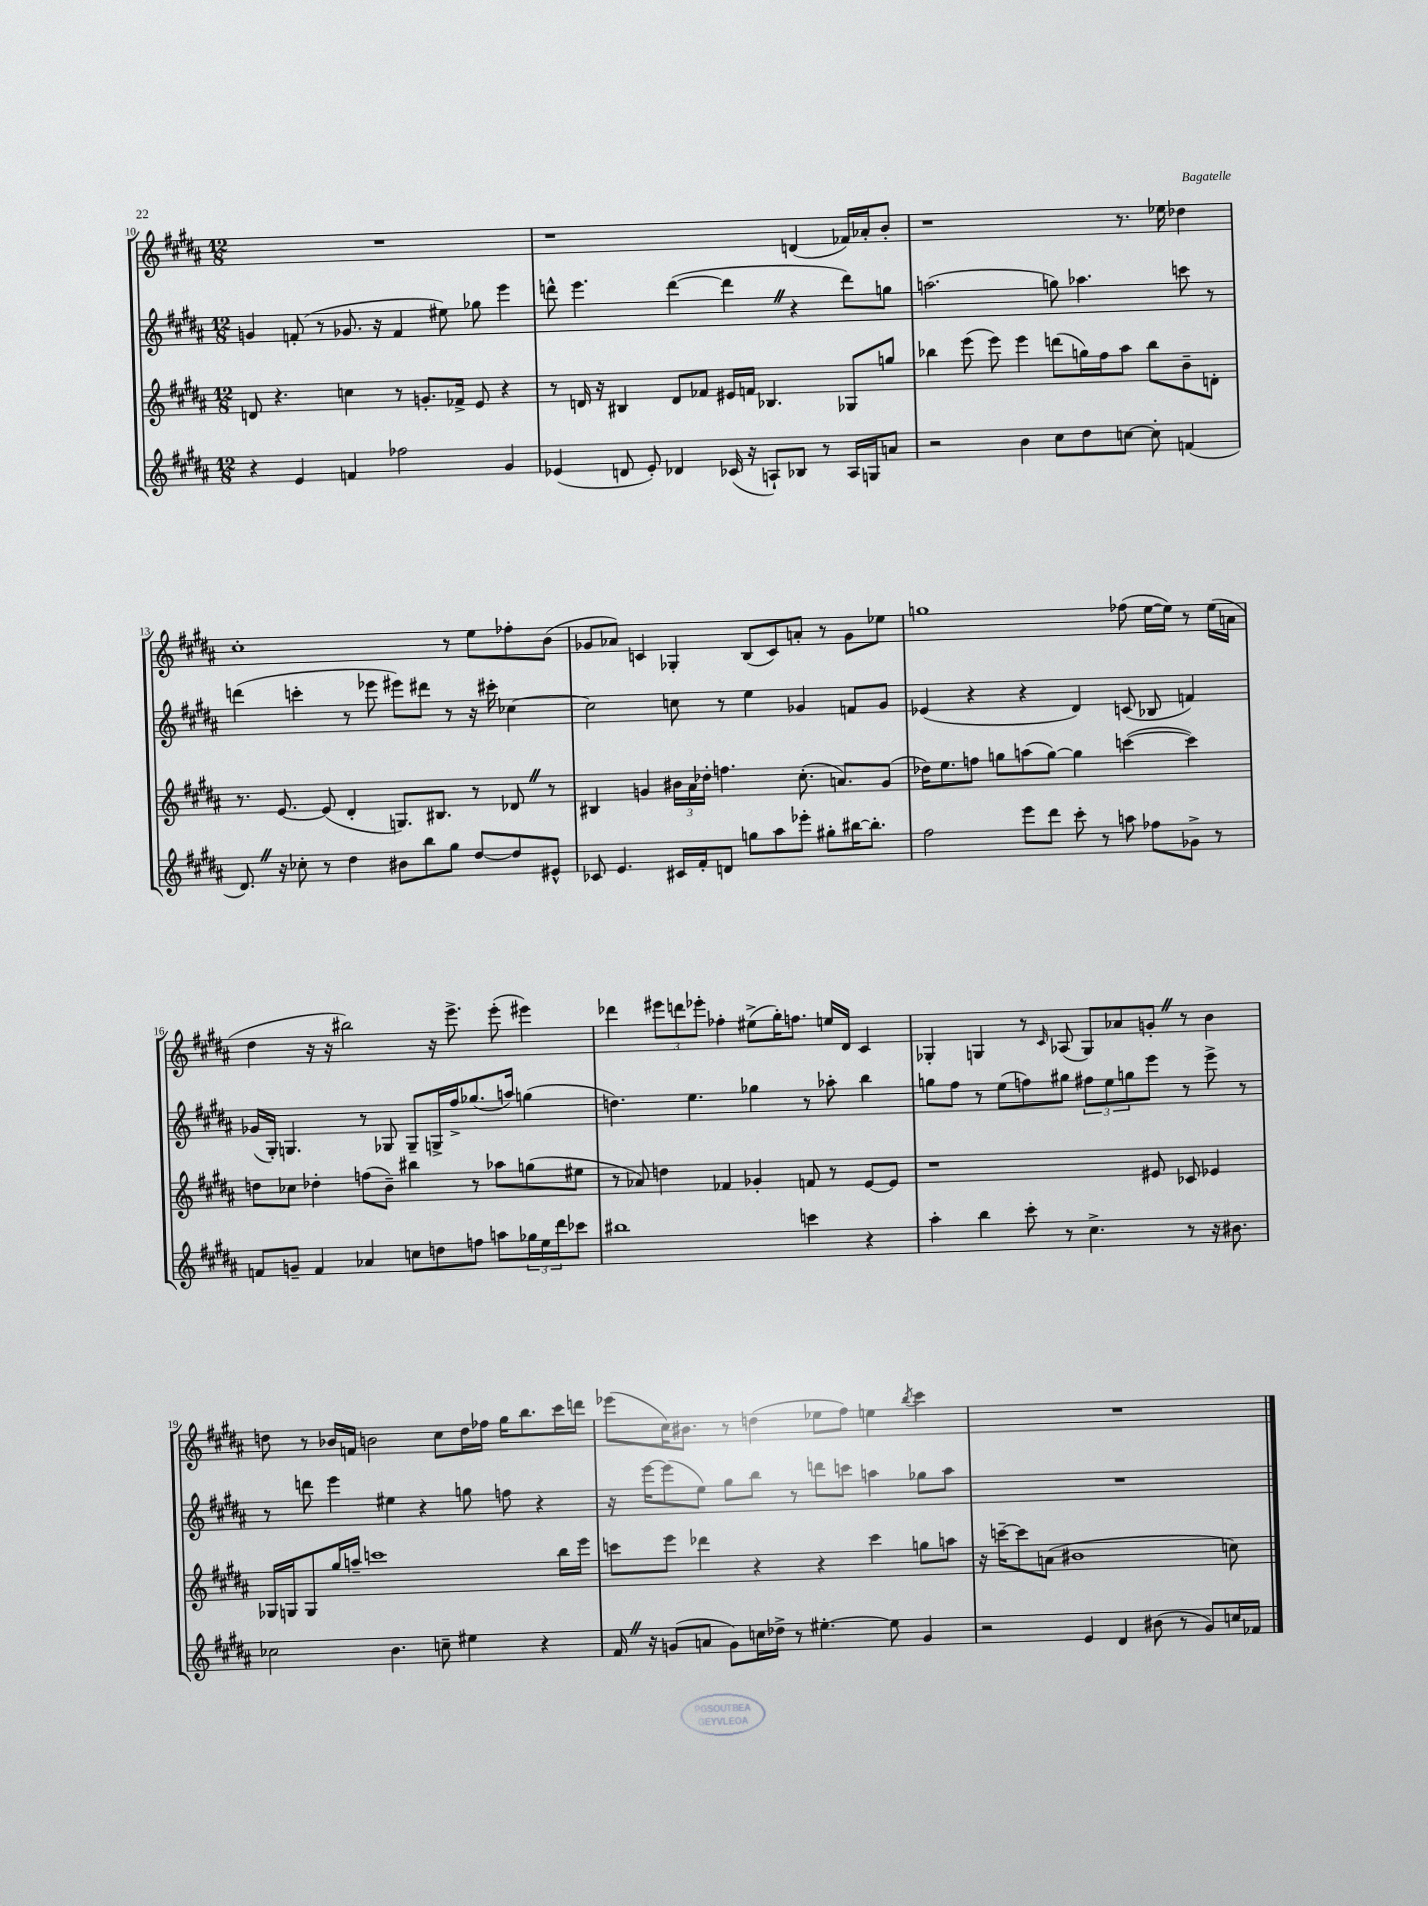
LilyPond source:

<<
\new StaffGroup <<
\new Staff = "s0" {
    \clef treble \key b \major \numericTimeSignature \time 12/8
    R1. |
    r1 d'4( fes'16) aes'16-. b'8-. |
    r1 r8. ees''16 des''4 |
    cis''1-. r8 e''8 fes''8-. b'8( |
    ges'8 aes'8) c'4 ges4-. b8( c'8) a'8-. r8 ges'8 ees''8 |
    g''1 fes''8( e''16~ e''16) r8 e''16( a'16 |
    dis''4 r16 r16 bis''2) r16 e'''8.-> e'''8-.( eis'''4) |
    des'''4 \tuplet 3/2 { eis'''8 d'''8 ees'''8-. } fes''4-. eis''8->( gis''16-.) f''8. e''16 dis'16 cis'4 |
    ges4-. g4 r8 \grace { cis'16 } aes8( g8) aes'8 g'8-. \once \override BreathingSign.text = \markup { \musicglyph "scripts.caesura.straight" } \breathe r8 b'4 |
    d''8 r8 bes'16 f'16 b'2 cis''8 d''16 fes''16 gis''16 b''8. cis'''16 d'''16 |
    ees'''8( cis''16) bis'8. r8 d''4( ees''8 fis''8) e''4 \acciaccatura { b''8 } cis'''4 |
    R1. \bar "|." |
}
\new Staff = "s1" {
    \clef treble \key b \major \numericTimeSignature \time 12/8
    g'4 f'8-.( r8 ges'8. r16 f'4 eis''8) ges''8 e'''4 |
    d'''8-^ e'''4. d'''4~( d'''4 \once \override BreathingSign.text = \markup { \musicglyph "scripts.caesura.straight" } \breathe r4 d'''8) g''8 |
    a''2.( g''8) aes''4. c'''8 r8 |
    d'''4( c'''4-. r8 ees'''8 eis'''8) dis'''8 r8 r16 cis'''16-. ces''4~ |
    ces''2 c''8 r8 e''4 ges'4 f'8 ges'8 |
    ees'4( r4 r4 dis'4) c'8( bes8 f'4) |
    ges'16( gis16-.) g4. r8 ges8 ges8-- g16-> fis''16-> ges''8.( a''16) g''4( |
    d''4.) e''4. ges''4 r8 aes''8-. b''4 |
    g''8 fis''8 r8 e''8( f''8) gis''8 \tuplet 3/2 { fis''8 e''8 g''8 } e'''8 r8 e'''8-> r8 |
    r8 d'''8 e'''4 eis''4 r4 g''8 f''8 r4 |
    r16 e'''16~ e'''8( e''8) gis''8 b''8 r8 d'''8 c'''8 a''4 ges''8 a''8 |
    R1. \bar "|." |
}
\new Staff = "s2" {
    \clef treble \key b \major \numericTimeSignature \time 12/8
    d'8 r4. c''4 r8 g'8.-. fes'16-> e'8 r4 |
    r8 d'16 r16 bis4 d'8 fes'8 eis'16 f'16 bes4. ges8 g''8 |
    bes''4 e'''8( e'''8) e'''4 d'''8( g''16) fis''16 ais''8 bes''8 b'8-- d'8-. |
    r8. e'8.~ e'8( dis'4-. g8.) bis8. r8 des'8 \once \override BreathingSign.text = \markup { \musicglyph "scripts.caesura.straight" } \breathe r8 |
    bis4 g'4 \tuplet 3/2 { bis'16 ais'16 des''16-. } f''4. cis''8.-.( a'8.) g'8( |
    des''16) e''8. f''8 g''8 a''8( g''8~) g''4 c'''4~( c'''4) |
    d''8 ces''8 des''4-. f''8( b'8--) bis''4 r8 aes''8 g''8( eis''8 |
    r8 aes'8) d''4 fes'4 ges'4-. f'8 r8 e'8~ e'8 |
    r1 eis'8 ces'8 ees'4 |
    ges16 g16 g8 gis''16 a''16-- c'''1 b''16 e'''16 |
    c'''8 e'''8 des'''4 r4 r4 c'''4 g''8 a''8 |
    r16 c'''16~-- c'''8 a'8( bis'1 c''8) \bar "|." |
}
\new Staff = "s3" {
    \clef treble \key b \major \numericTimeSignature \time 12/8
    r4 e'4 f'4 fes''2 gis'4 |
    ees'4( d'8 ees'8-.) des'4 ces'16( r16 a8-!) bes8 r8 a16 g16 a'8 |
    r2 b'4 cis''8 dis''8 c''8~ c''8-. f'4( |
    dis'8.) \once \override BreathingSign.text = \markup { \musicglyph "scripts.caesura.straight" } \breathe r16 ces''8-. r8 dis''4 bis'8 b''8 gis''8 dis''8~ dis''8 eis'8-^ |
    ces'8 e'4. cis'16 fis'16-. d'8 g''8 ais''8 ees'''8-. gis''8-. bis''16~ bis''8.-. |
    fis''2 e'''8 dis'''8 cis'''8-. r8 a''8 fes''8 ges'8-> r8 |
    f'8 g'8-- f'4 aes'4 c''8 d''8 f''8 a''8 \tuplet 3/2 { ges''16 e''16 dis'''16 } ces'''8 |
    bis''1 c'''4 r4 |
    ais''4-. b''4 cis'''8-. r8 cis''4.-> r8 r16 bis'8. |
    ces''2 b'4. c''8-- eis''4 r4 |
    fis'16 \once \override BreathingSign.text = \markup { \musicglyph "scripts.caesura.straight" } \breathe r16 g'8( a'8 g'8) c''16 des''16-> r8 eis''4.~-. eis''8 g'4 |
    r2 e'4 dis'4 bis'8( r8 gis'8) c''16 fes'16 \bar "|." |
}
>>
>>
\layout { \context { \Score currentBarNumber = #10 } }
